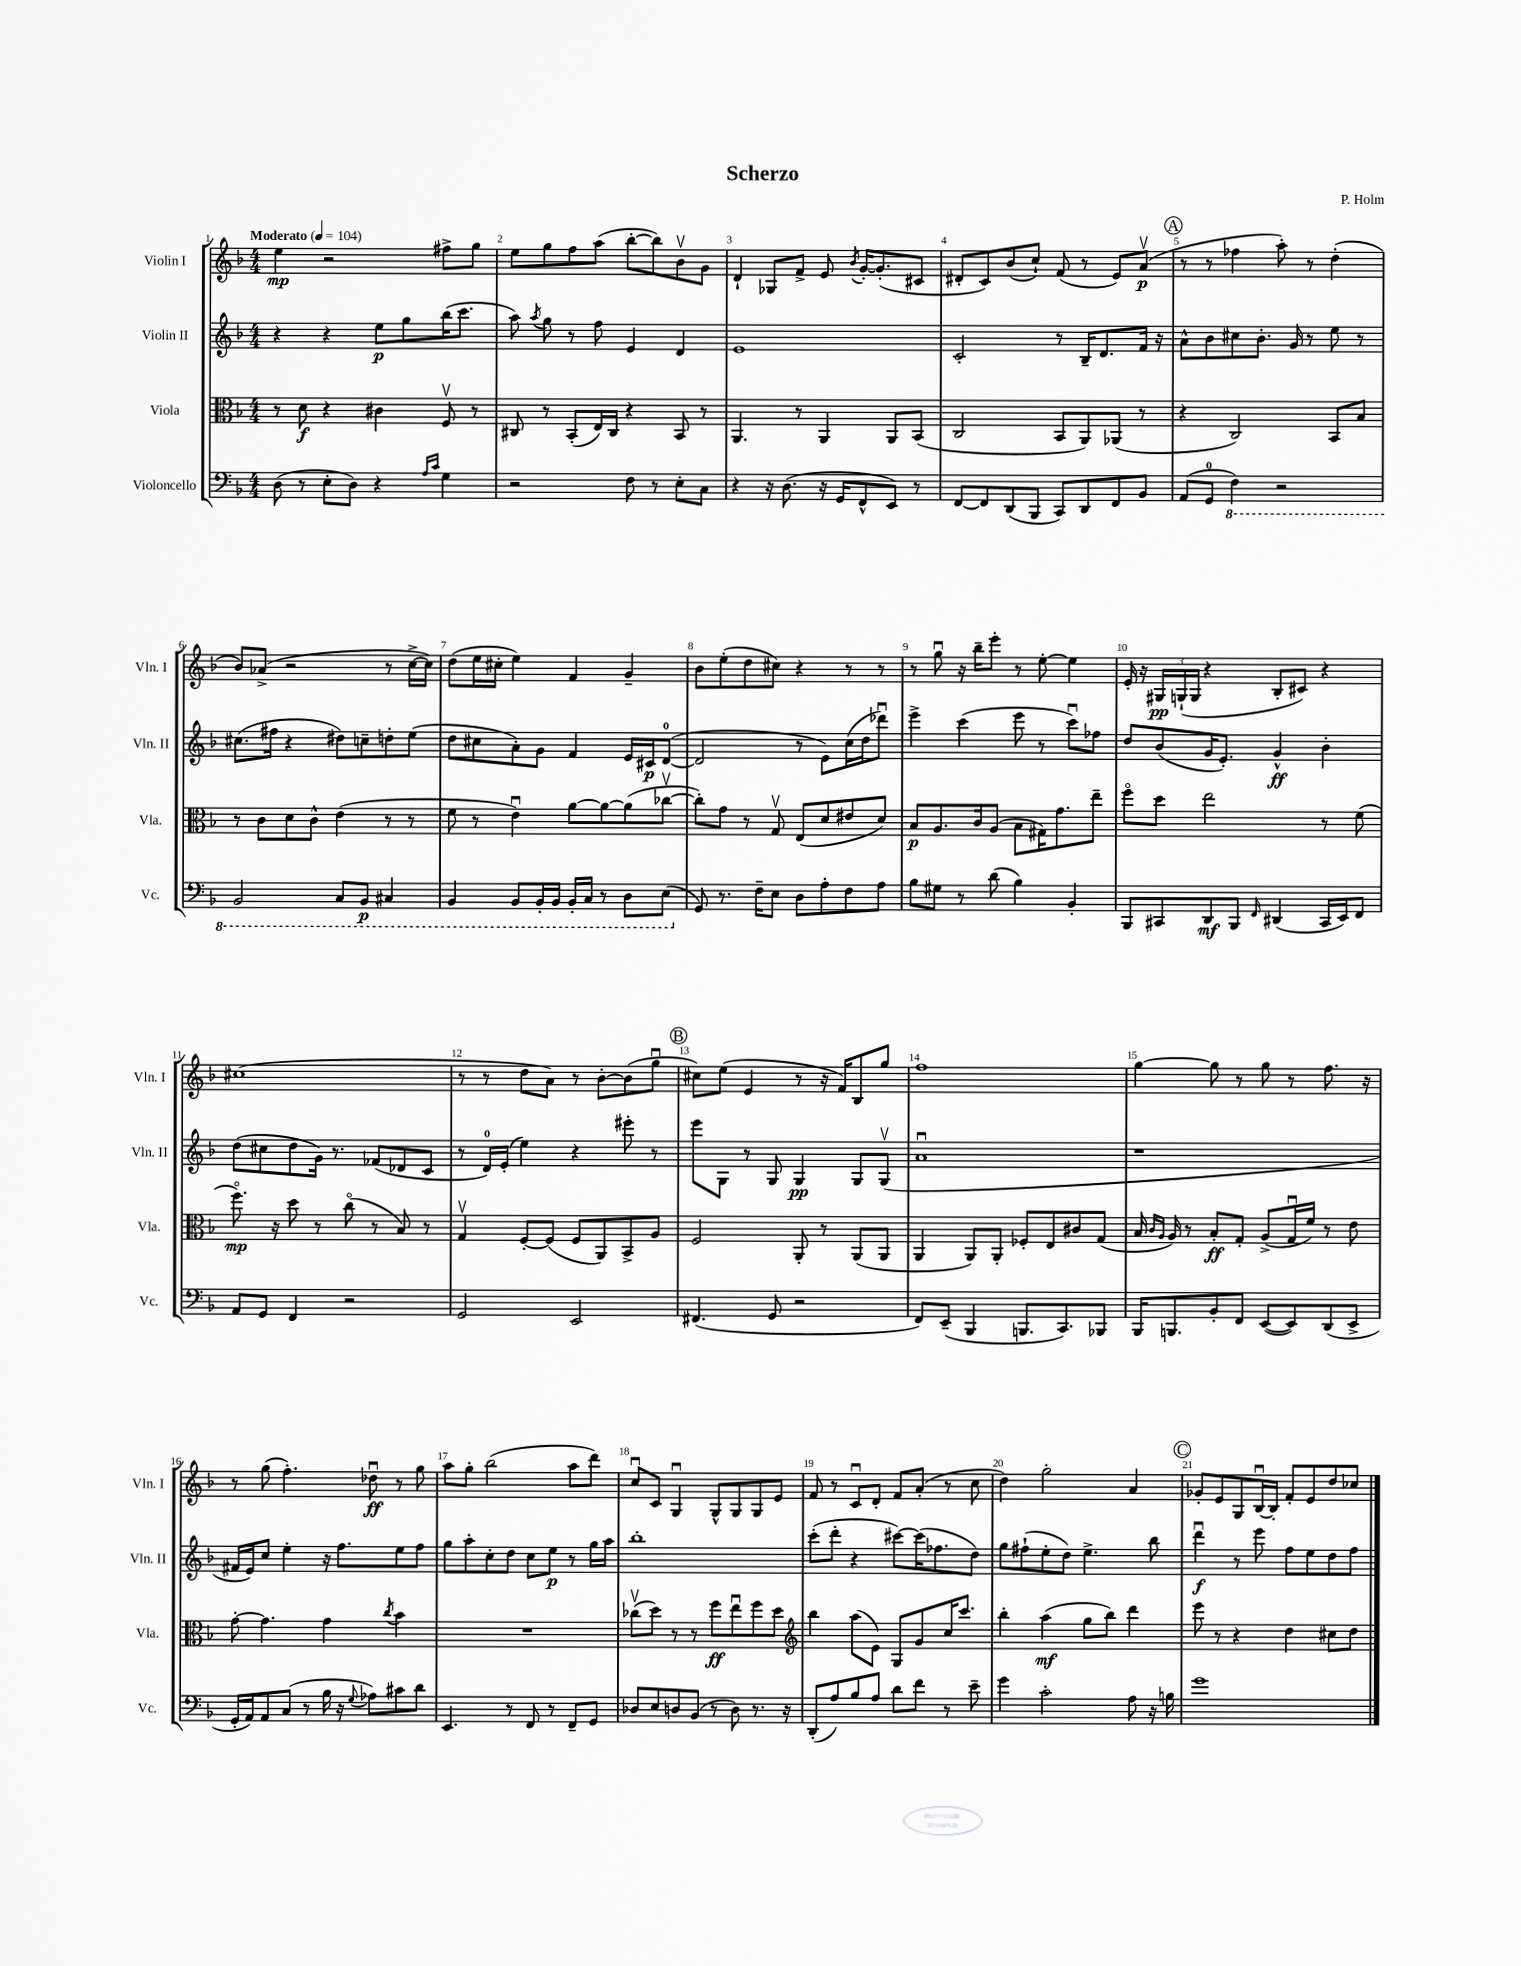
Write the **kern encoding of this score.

**kern	**dynam	**kern	**dynam	**kern	**dynam	**kern	**dynam
*part4	*part4	*part3	*part3	*part2	*part2	*part1	*part1
*staff4	*staff4	*staff3	*staff3	*staff2	*staff2	*staff1	*staff1
*I"Violoncello	*	*I"Viola	*	*I"Violin II	*	*I"Violin I	*
*I'Vc.	*	*I'Vla.	*	*I'Vln. II	*	*I'Vln. I	*
*clefF4	*	*clefC3	*	*clefG2	*	*clefG2	*
*k[b-]	*	*k[b-]	*	*k[b-]	*	*k[b-]	*
*M4/4	*	*M4/4	*	*M4/4	*	*M4/4	*
*MM104	*	*MM104	*	*MM104	*	*MM104	*
=1	=1	=1	=1	=1	=1	=1	=1
!	!	!	!	!	!	!LO:TX:a:B:t=Moderato	!
(8D\	.	8r	.	4r	.	4ee\	mp
8r	.	8d\	f	.	.	.	.
8E'\L	.	4r	.	4r	.	2r	.
8D\J)	.	.	.	.	.	.	.
4r	.	4c#X\	.	8ee\L	p	.	.
.	.	.	.	8gg\	.	.	.
16qqA/LL	.	.	.	.	.	.	.
16qqc/JJ	.	.	.	.	.	.	.
4G\	.	8Fv/	.	(16bb-\K	.	8ff#X^\L	.
.	.	.	.	8.ccc\J	.	.	.
.	.	8r	.	.	.	8gg\J	.
=2	=2	=2	=2	=2	=2	=2	=2
2r	.	8C#X/	.	8aa\)	.	8ee\L	.
.	.	.	.	8qaa/	.	.	.
.	.	8r	.	8gg\	.	8gg\	.
.	.	(8BB-'/L	.	8r	.	8ff\	.
.	.	16E/L)	.	8ff\	.	(8aa\J	.
.	.	16C#/JJ	.	.	.	.	.
8F\	.	4r	.	4e/	.	[8bb-'\L	.
8r	.	.	.	.	.	8bb-\])	.
8E'\L	.	8BB-/	.	4d/	.	8b-v\	.
8C\J	.	8r	.	.	.	8g\J	.
=3	=3	=3	=3	=3	=3	=3	=3
4r	.	4.AA/	.	1e	.	4d`/	.
16r	.	.	.	.	.	8G-X/L	.
(8.D\	.	.	.	.	.	.	.
.	.	8r	.	.	.	8f^/J	.
16r	.	4AA/	.	.	.	8e/	.
16GG/KL	.	.	.	.	.	.	.
.	.	.	.	.	.	8qb-/	.
8FF^^/	.	.	.	.	.	[16g'/KL	.
.	.	.	.	.	.	(8.g'/]	.
8EE/J)	.	8AA/L	.	.	.	.	.
8r	.	(8BB-/J	.	.	.	8c#X/J	.
=4	=4	=4	=4	=4	=4	=4	=4
[8FF/L	.	2C/	.	2c'/	.	8d#X'/L	.
8FF/]	.	.	.	.	.	8c/)	.
(8DD/	.	.	.	.	.	(8b-/	.
8BBB-/J	.	.	.	.	.	8cc`/J)	.
8CC/L)	.	8BB-/L	.	8r	.	(8f/	.
8DD/	.	8AA/)	.	16B-~/KL	.	8r	.
.	.	.	.	8.d/	.	.	.
8FF/	.	(8AA-X/J	.	.	.	8e/L)	.
8BB-/J	.	8r	.	16f/Jk	.	(8av/J	p
.	.	.	.	16r	.	.	.
!!LO:REH:place=s1:t=A
=5	=5	=5	=5	=5	=5	=5	=5
(8AA/L	.	4r	.	8a^^\L	.	8r	.
8GG/J	.	.	.	8b-\	.	8r	.
*8ba	*	*	*	*	*	*	*
4FF\)	.	2C/)	.	8cc#X\	.	4ff-X\	.
.	.	.	.	8.b-'\J	.	.	.
2r	.	.	.	.	.	8aa'\)	.
.	.	.	.	16g/	.	.	.
.	.	.	.	8r	.	8r	.
.	.	8BB-/L	.	8ee\	.	(4dd'\	.
.	.	8B-/J	.	8r	.	.	.
!!LO:LB:g=z
=6	=6	=6	=6	=6	=6	=6	=6
2BBB-/	.	8r	.	(8.cc#X\L	.	8b-/L)	.
.	.	8c\L	.	.	.	(8a-X^/J	.
.	.	.	.	16ff#X\Jk	.	.	.
.	.	8d\	.	4r	.	2r	.
.	.	8c^^\J	.	.	.	.	.
8CC/L	.	(4e\	.	8dd#X\L)	.	.	.
8BBB-/J	p	.	.	8ccn~\	.	.	.
4CC#X/	.	8r	.	8ddn'\	.	8r	.
.	.	8r	.	(8ee\J	.	[16cc^\LL	.
.	.	.	.	.	.	16cc\JJ])	.
=7	=7	=7	=7	=7	=7	=7	=7
4BBB-/	.	8f\	.	8dd\L	.	(8dd\L	.
.	.	8r	.	8cc#X\	.	16ee\L	.
.	.	.	.	.	.	16cc#X'\JJ	.
8BBB-/L	.	4eu\)	.	8a'\)	.	4ee\)	.
16BBB-'/L	.	.	.	8g\J	.	.	.
16BBB-/JJ	.	.	.	.	.	.	.
16BBB-'/LL	.	[8a\L	.	4f/	.	4f/	.
16CC/JJ	.	.	.	.	.	.	.
8r	.	8a\_	.	.	.	.	.
8DD\L	.	(8a\]	.	16e/LL	.	4g~/	.
.	.	.	.	16c#X/J	p	.	.
(8EE\J	.	[8cc-Xv\J	.	([8d/J	.	.	.
=8	=8	=8	=8	=8	=8	=8	=8
*X8ba	*	*	*	*	*	*	*
8GG/)	.	8cc-'\L])	.	2d/]	.	8b-\L	.
8.r	.	8g\J	.	.	.	(8ee'\	.
.	.	8r	.	.	.	8dd\	.
16F~\KL	.	.	.	.	.	.	.
8E\J	.	8Gv/	.	.	.	8cc#X\J)	.
8D\L	.	(8E/L	.	8r	.	4r	.
8A'\	.	8d/	.	8e\L)	.	.	.
8F\	.	8e#X/	.	(16cc\L	.	8r	.
.	.	.	.	16dd\J	.	.	.
8A\J	.	8d/J)	.	8ddd-Xu\J)	.	8r	.
=9	=9	=9	=9	=9	=9	=9	=9
8B-\L	.	8B-/L	p	4eee^\	.	8r	.
8G#X\J	.	8.A/	.	.	.	8ggu\	.
8r	.	.	.	(4ccc\	.	16r	.
.	.	16c/k	.	.	.	16bb-~\KL	.
(8d\	.	(8A/J	.	.	.	8eee'\J	.
4B-\)	.	8B-\L	.	8eee\	.	8r	.
.	.	16G#X\K)	.	8r	.	[8ee'\	.
.	.	8.g\	.	.	.	.	.
4BB-'/	.	.	.	8cccu\L)	.	4ee\]	.
.	.	8ee~\J	.	8ff-X\J	.	.	.
=10	=10	=10	=10	=10	=10	=10	=10
8BBB-/L	.	8ff\L	.	8dd/L	.	16e'/	.
.	.	.	.	.	.	16r	.
8CC#X/	.	8dd\J	.	(8b-/	.	24G#X/LL	pp
.	.	.	.	.	.	(24Gn`/	.
.	.	.	.	.	.	24G/JJ	.
8DD/	mf	2ee\	.	16g/K	.	4r	.
.	.	.	.	8.e'/J)	.	.	.
8BBB-/J	.	.	.	.	.	.	.
16qqFF/	.	.	.	.	.	.	.
(4DD#X/	.	.	.	4g^^/	ff	8B-'/L	.
.	.	.	.	.	.	8c#X/J)	.
16CC#/LL	.	8r	.	4b-'\	.	4r	.
16EE/J)	.	.	.	.	.	.	.
8FF/J	.	(8f\	.	.	.	.	.
!!LO:LB:g=z
=11	=11	=11	=11	=11	=11	=11	=11
8AA/L	.	8.ff\)	mp	(8dd\L	.	(1cc#X	.
8GG/J	.	.	.	8cc#X\	.	.	.
.	.	16r	.	.	.	.	.
4FF/	.	8dd\	.	8dd\	.	.	.
.	.	8r	.	16g\Jk)	.	.	.
.	.	.	.	8.r	.	.	.
2r	.	(8cc\	.	.	.	.	.
.	.	8r	.	(8f-X/L	.	.	.
.	.	8B-/)	.	8d-X/	.	.	.
.	.	8r	.	8c/J	.	.	.
=12	=12	=12	=12	=12	=12	=12	=12
2GG/	.	4Gv/	.	8r	.	8r	.
.	.	.	.	16d/LL)	.	8r	.
.	.	.	.	(16e'/JJ	.	.	.
.	.	[8F'/L	.	4ee\)	.	8dd\L	.
.	.	(8F/J]	.	.	.	8a\J)	.
2EE/	.	8F/L	.	4r	.	8r	.
.	.	8AA/)	.	.	.	[8b-'\L	.
.	.	8BB-^/	.	8eee#X'\	.	(8b-\]	.
.	.	8A/J	.	8r	.	8ggu\J	.
!!LO:REH:place=s1:t=B
=13	=13	=13	=13	=13	=13	=13	=13
(4.FF#X/	.	2F/	.	8eee\L	.	8cc#X\L)	.
.	.	.	.	8G\J	.	(8ee\J	.
.	.	.	.	8r	.	4e/	.
8GG/	.	.	.	8G/	.	.	.
2r	.	8AA'/	.	4G/	pp	8r	.
.	.	8r	.	.	.	16r	.
.	.	.	.	.	.	16f/KL)	.
.	.	(8AA/L	.	8G/L	.	8B-/	.
.	.	8AA/J	.	(8Gv/J	.	8gg/J	.
=14	=14	=14	=14	=14	=14	=14	=14
8FF/L)	.	4AA/	.	1au	.	1ff	.
(8EE~/J	.	.	.	.	.	.	.
4BBB-/	.	8AA/L)	.	.	.	.	.
.	.	8AA'/J	.	.	.	.	.
8.BBBn/L	.	8F-X'/L	.	.	.	.	.
.	.	8E/	.	.	.	.	.
8.CC/)	.	.	.	.	.	.	.
.	.	8c#X/	.	.	.	.	.
8BBB-X/J	.	(8G/J	.	.	.	.	.
=15	=15	=15	=15	=15	=15	=15	=15
16BBB-/KL	.	16B-/	.	1r	.	[4gg\	.
.	.	16qqc/LL	.	.	.	.	.
.	.	16qqA/JJ	.	.	.	.	.
8.BBBn/	.	16A/)	.	.	.	.	.
.	.	8r	.	.	.	.	.
8BB-'/	.	8B-'/L	ff	.	.	8gg\]	.
8FF/J	.	8G'/J	.	.	.	8r	.
([8EE/L	.	(8A^/L	.	.	.	8gg\	.
8EE/])	.	16Gu/L	.	.	.	8r	.
.	.	16f/JJ)	.	.	.	.	.
(8DD/	.	8r	.	.	.	8.ff\	.
8EE^/J	.	8e\	.	.	.	.	.
.	.	.	.	.	.	16r	.
!!LO:LB:g=z
=16	=16	=16	=16	=16	=16	=16	=16
16GG'/LL	.	[8g'\	.	16f#X/LL	.	8r	.
16AA/J)	.	.	.	16e/J)	.	.	.
8AA/	.	4.g\]	.	8cc/J	.	(8gg\	.
(8C/J	.	.	.	4ee'\	.	4.ff'\)	.
8r	.	.	.	.	.	.	.
16B-\	.	4g\	.	16r	.	.	.
16r	.	.	.	8.ff\L	.	.	.
8qqG/	.	.	.	.	.	.	.
8A-X\L)	.	.	.	.	.	8dd-Xu\	ff
.	.	8qcc/	.	.	.	.	.
8c#X\	.	4b-\	.	8ee\	.	8r	.
8d\J	.	.	.	8ff\J	.	8gg\	.
=17	=17	=17	=17	=17	=17	=17	=17
4.EE/	.	1r	.	8gg\L	.	8aa\L	.
.	.	.	.	8aa'\	.	8gg'\J	.
.	.	.	.	8cc'\	.	(2bb-\	.
8r	.	.	.	8dd\J	.	.	.
8FF/	.	.	.	8cc\L	.	.	.
8r	.	.	.	8ee\J	p	.	.
8FF~/L	.	.	.	8r	.	8aa\L	.
8GG/J	.	.	.	16gg\LL	.	8ddd\J)	.
.	.	.	.	16aa\JJ	.	.	.
=18	=18	=18	=18	=18	=18	=18	=18
8D-X/L	.	(8cc-Xv\L	.	1bb-'	.	8ccu/L	.
8E/	.	8dd\J)	.	.	.	8c/J	.
8Dn/	.	8r	.	.	.	4Gu/	.
(8BB-/J	.	8r	.	.	.	.	.
8r	.	8ff\L	ff	.	.	8G^^/L	.
8D\)	.	8eeu\	.	.	.	8G/	.
8.r	.	8ff\	.	.	.	8G/	.
.	.	8dd\J	.	.	.	8e/J	.
16r	.	.	.	.	.	.	.
=19	=19	=19	=19	=19	=19	=19	=19
*	*	*clefG2	*	*	*	*	*
(8DD'/L	.	4bb-\	.	(8ccc'\L	.	8f/	.
8A/)	.	.	.	8ddd'\J	.	8r	.
8B-/	.	(8aa\L	.	4r	.	8cu/L	.
8A/J	.	8e\J)	.	.	.	8d'/J	.
8d\L	.	8G/L	.	[8ccc#X\L)	.	8f/L	.
8f\J	.	8g/	.	(16ccc#\K]	.	(8a'/J	.
.	.	.	.	8.ff-X\	.	.	.
8r	.	16cc/K	.	.	.	8r	.
.	.	8.ccc/J	.	.	.	.	.
8e~\	.	.	.	8dd\J)	.	8cc\	.
=20	=20	=20	=20	=20	=20	=20	=20
4g\	.	4bb-'\	.	8gg\L	.	4dd\)	.
.	.	.	.	(8ff#X`\	.	.	.
2c'\	.	(4aa\	mf	8ee'\	.	2gg'\	.
.	.	.	.	8dd\J)	.	.	.
.	.	8gg\L	.	4.ee^\	.	.	.
.	.	8bb-\J)	.	.	.	.	.
8A\	.	4ddd\	.	.	.	4a/	.
16r	.	.	.	8bb-\	.	.	.
16Bn\	.	.	.	.	.	.	.
!!LO:REH:place=s1:t=C
=21	=21	=21	=21	=21	=21	=21	=21
1g	.	8eee\	.	4dddu\	f	8g-X'/L	.
.	.	8r	.	.	.	8e/	.
.	.	4r	.	8r	.	8G/	.
.	.	.	.	8eee\	.	[16B-u/L	.
.	.	.	.	.	.	16B-'/JJ]	.
.	.	4dd\	.	8ff\L	.	8f'/L	.
.	.	.	.	8ee\	.	8e/	.
.	.	8cc#X\L	.	8dd\	.	8dd/	.
.	.	8dd\J	.	8ff\J	.	8cc-X/J	.
==	==	==	==	==	==	==	==
*-	*-	*-	*-	*-	*-	*-	*-
